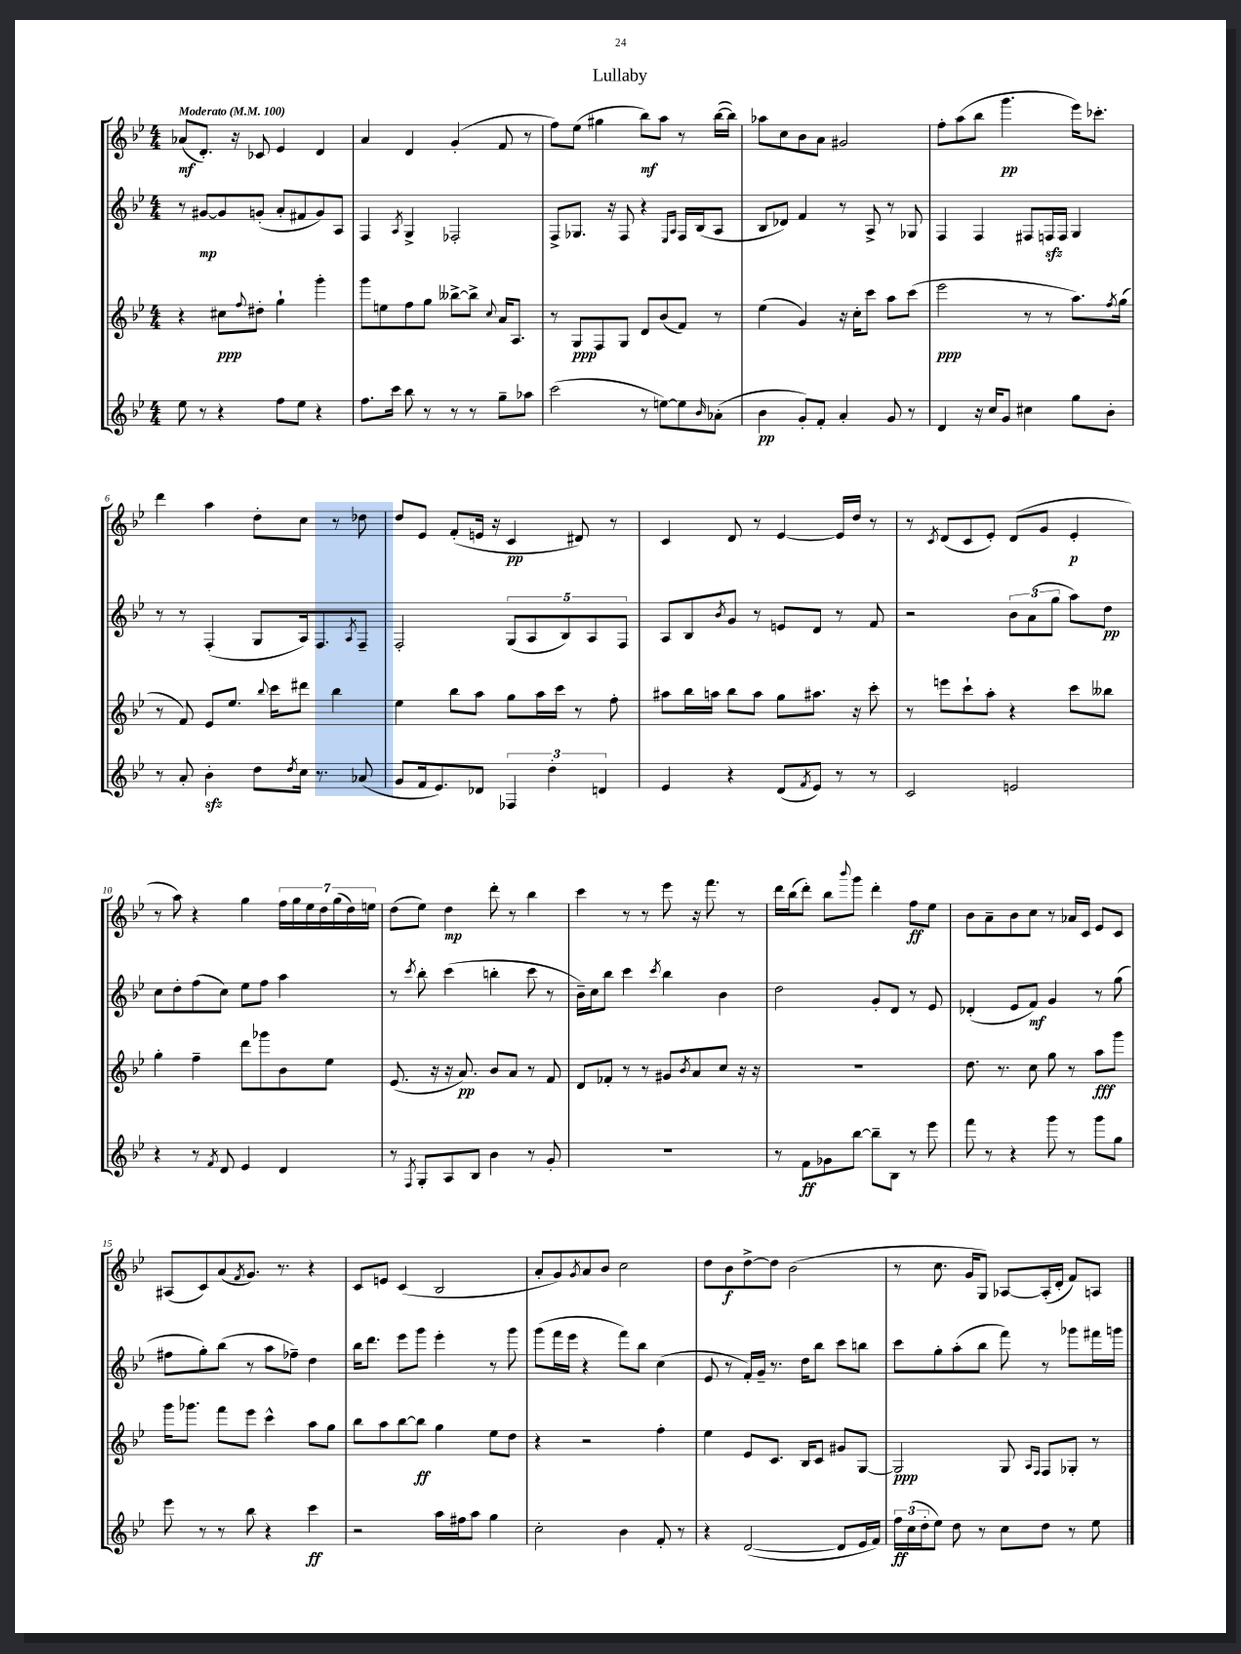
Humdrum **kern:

**kern	**dynam	**kern	**dynam	**kern	**dynam	**kern	**dynam
*part4	*part4	*part3	*part3	*part2	*part2	*part1	*part1
*staff4	*staff4	*staff3	*staff3	*staff2	*staff2	*staff1	*staff1
*clefG2	*	*clefG2	*	*clefG2	*	*clefG2	*
*k[b-e-]	*	*k[b-e-]	*	*k[b-e-]	*	*k[b-e-]	*
*M4/4	*	*M4/4	*	*M4/4	*	*M4/4	*
*MM100	*	*MM100	*	*MM100	*	*MM100	*
=1	=1	=1	=1	=1	=1	=1	=1
!	!	!	!	!	!	!LO:TX:a:B:t=Moderato	!
8ee-\	.	4r	.	8r	.	(8a-X/L	mf
8r	.	.	.	[8g#X/L	mp	8.d'/J)	.
4r	.	8cc#X\L	ppp	8g#/]	.	.	.
.	.	.	.	.	.	16r	.
.	.	8qqff/	.	.	.	.	.
.	.	8dd#X'\J	.	(8gn'/J	.	8c-X/	.
8ff\L	.	4gg`\	.	8a'/L	.	4e-/	.
8ee-\J	.	.	.	8f#X/	.	.	.
4r	.	4ggg'\	.	8g/)	.	4d/	.
.	.	.	.	8A/J	.	.	.
=2	=2	=2	=2	=2	=2	=2	=2
8.ff\L	.	8ggg\L	.	4F/	.	4a/	.
.	.	8een\	.	.	.	.	.
16ccc\Jk	.	.	.	.	.	.	.
.	.	.	.	8qA/	.	.	.
8bb-\	.	8ff\	.	4G^/	.	4d/	.
8r	.	8gg\J	.	.	.	.	.
8r	.	[8bb--X^\L	.	2F-X'/	.	(4g'/	.
8r	.	8bb--^\J]	.	.	.	.	.
.	.	8qqcc/	.	.	.	.	.
8gg~\L	.	16a/KL	.	.	.	8f/	.
.	.	8.A/J	.	.	.	.	.
8aa-X\J	.	.	.	.	.	8r	.
=3	=3	=3	=3	=3	=3	=3	=3
(2ccc\	.	8r	.	8F^/L	.	8ff\L)	.
.	.	8G/L	ppp	8.G-X/J	.	(8ee-\J	.
.	.	8F/	.	.	.	4gg#X\	.
.	.	.	.	16r	.	.	.
.	.	8G/J	.	8F/	.	.	.
8r	.	8d/L	.	4r	.	8bb-\L)	mf
[8een\L)	.	(8b-/	.	.	.	8aa\J	.
.	.	.	.	16qqE-/LL	.	.	.
.	.	.	.	16qqA/JJ	.	.	.
8ee\]	.	8f/J)	.	16F/LL	.	8r	.
.	.	.	.	(16B-/J	.	.	.
16qqb-/	.	.	.	.	.	.	.
(8a-X'\J	.	8r	.	8A/J	.	([16bb-\LL	.
.	.	.	.	.	.	16bb-\JJ])	.
=4	=4	=4	=4	=4	=4	=4	=4
4b-\	pp	(4ee-\	.	8B-/L	.	8aa-X\L	.
.	.	.	.	8d-X/J)	.	8cc\	.
8g'/L)	.	4g/)	.	4f/	.	8b-\	.
8f'/J	.	.	.	.	.	8a\J	.
4a'/	.	16r	.	8r	.	2g#X/	.
.	.	16cc'\KL	.	.	.	.	.
.	.	8ccc\J	.	8A^/	.	.	.
8g/	.	8aa\L	.	8r	.	.	.
8r	.	(8ccc\J	.	8G-X/	.	.	.
=5	=5	=5	=5	=5	=5	=5	=5
4d/	.	2eee-\	ppp	4F/	.	8ff'\L	.
.	.	.	.	.	.	(8aa\	.
16r	.	.	.	4F/	.	8bb-\J	.
16cc/KL	.	.	.	.	.	.	.
8g/J	.	.	.	.	.	4.ggg\	pp
4cc#X\	.	8r	.	8F#X/L	.	.	.
.	.	8r	.	16Fnzz/L	.	.	.
.	.	.	.	16F/JJ	.	.	.
8gg\L	.	8.aa\L)	.	4G/	.	16eee-\KL)	.
.	.	.	.	.	.	8.ccc-X'\J	.
8b-'\J	.	.	.	.	.	.	.
.	.	8qff/	.	.	.	.	.
.	.	(16gg\Jk	.	.	.	.	.
!!LO:LB:g=z
=6	=6	=6	=6	=6	=6	=6	=6
8r	.	8r	.	8r	.	4ddd\	.
8a'/	.	8f/)	.	8r	.	.	.
4b-zz'\	.	8e-/L	.	(4F'/	.	4aa\	.
.	.	8.ee-/J	.	.	.	.	.
8dd\L	.	.	.	8G/L	.	8dd'\L	.
.	.	8qqbb-/	.	.	.	.	.
.	.	16ccc\KL	.	.	.	.	.
8qdd/	.	.	.	.	.	.	.
16cc\Jk	.	8ddd#X\J	.	16A/k)	.	8cc\J	.
8.r	.	.	.	8.F/	.	.	.
.	.	4bb-\	.	.	.	8r	.
.	.	.	.	8qA/	.	.	.
(8a-X/	.	.	.	8F~/J	.	8dd-X\	.
=7	=7	=7	=7	=7	=7	=7	=7
8g/L	.	4ee-\	.	2F'/	.	8dd/L	.
16f/k	.	.	.	.	.	8e-/J	.
8.e-/)	.	.	.	.	.	.	.
.	.	8bb-\L	.	.	.	(8f'/L	.
8d-X/J	.	8aa\J	.	.	.	16en/Jk	.
.	.	.	.	.	.	16r	.
6F-X/	.	8gg\L	.	(10G/L	.	4c/	pp
.	.	.	.	10A/	.	.	.
.	.	16aa\L	.	.	.	.	.
6dd'\	.	.	.	.	.	.	.
.	.	16ccc\JJ	.	.	.	.	.
.	.	.	.	10B-/)	.	.	.
.	.	8r	.	.	.	8d#X/)	.
.	.	.	.	10A/	.	.	.
6dn/	.	.	.	.	.	.	.
.	.	8ff'\	.	.	.	8r	.
.	.	.	.	10F/J	.	.	.
=8	=8	=8	=8	=8	=8	=8	=8
4e-/	.	8aa#X\L	.	8A/L	.	4c/	.
.	.	16bb-\L	.	8B-/	.	.	.
.	.	16aan\JJ	.	.	.	.	.
.	.	.	.	8qb-/	.	.	.
4r	.	8bb-\L	.	8g/J	.	8d/	.
.	.	8aa\J	.	8r	.	8r	.
(8d/L	.	8gg\L	.	8en/L	.	[4e-/	.
8qf/	.	.	.	.	.	.	.
8e-/J)	.	8.aa#X\J	.	8d/J	.	.	.
8r	.	.	.	8r	.	16e-/LL]	.
.	.	16r	.	.	.	16dd/JJ	.
8r	.	8ccc'\	.	8f/	.	8r	.
=9	=9	=9	=9	=9	=9	=9	=9
2c/	.	8r	.	2r	.	8r	.
.	.	.	.	.	.	8qc/	.
.	.	8eeen\L	.	.	.	(8d/L	.
.	.	8ccc`\	.	.	.	8c/	.
.	.	8aa'\J	.	.	.	8e-'/J)	.
2en/	.	4r	.	12b-\L	.	(8d/L	.
.	.	.	.	(12a\	.	.	.
.	.	.	.	.	.	8g/J	.
.	.	.	.	12gg\J	.	.	.
.	.	8ccc\L	.	8aa\L)	.	4e-'/	p
.	.	8bb--X\J	.	8dd\J	pp	.	.
!!LO:LB:g=z
=10	=10	=10	=10	=10	=10	=10	=10
4r	.	4gg'\	.	8cc\L	.	8r	.
.	.	.	.	8dd'\	.	8aa\)	.
8r	.	4ff~\	.	(8ff\	.	4r	.
8qf/	.	.	.	.	.	.	.
8d/	.	.	.	8cc\J)	.	.	.
4e-/	.	8ddd\L	.	8ee-\L	.	4gg\	.
.	.	8ggg-X\	.	8ff\J	.	.	.
4d/	.	8b-\	.	4aa\	.	28ff\LL	.
.	.	.	.	.	.	28gg\	.
.	.	.	.	.	.	28ee-\	.
.	.	.	.	.	.	28dd\	.
.	.	8ee-\J	.	.	.	.	.
.	.	.	.	.	.	(28gg\	.
.	.	.	.	.	.	28dd\)	.
.	.	.	.	.	.	28een\JJ	.
=11	=11	=11	=11	=11	=11	=11	=11
8r	.	(8.e-/	.	8r	.	(8dd\L	.
8qF/	.	.	.	8qccc/	.	.	.
8G'/L	.	.	.	8bb-'\	.	8ee-\J)	.
.	.	16r	.	.	.	.	.
8A/	.	16r	.	(4ccc\	.	4dd\	mp
.	.	8.a/)	pp	.	.	.	.
8B-/J	.	.	.	.	.	.	.
4b-\	.	8b-/L	.	4bbn'\	.	8ddd'\	.
.	.	8a/J	.	.	.	8r	.
8r	.	8r	.	8ccc\	.	4bb-\	.
8g'/	.	8f/	.	8r	.	.	.
=12	=12	=12	=12	=12	=12	=12	=12
1r	.	8d/L	.	16b-~\LL)	.	4ccc\	.
.	.	.	.	16cc\J	.	.	.
.	.	8f-X'/J	.	8bb-\J	.	.	.
.	.	8r	.	4ccc\	.	8r	.
.	.	8r	.	.	.	8r	.
.	.	.	.	8qccc/	.	.	.
.	.	8g#X/L	.	4bb-\	.	8eee-\	.
.	.	8qb-/	.	.	.	.	.
.	.	8a/	.	.	.	16r	.
.	.	.	.	.	.	8.fff\	.
.	.	8cc/J	.	4b-\	.	.	.
.	.	16r	.	.	.	8r	.
.	.	16r	.	.	.	.	.
=13	=13	=13	=13	=13	=13	=13	=13
8r	.	1r	.	2dd\	.	16ddd\LL	.
.	.	.	.	.	.	(16bb-\J	.
8f\L	ff	.	.	.	.	8ddd'\J)	.
8g-X\	.	.	.	.	.	8bb-\L	.
.	.	.	.	.	.	8qqbbb-/	.
[8bb-\J	.	.	.	.	.	8ggg\J	.
8bb-~\L]	.	.	.	8g'/L	.	4ddd'\	.
8B-\J	.	.	.	8d/J	.	.	.
8r	.	.	.	8r	.	8ff\L	ff
8eee-\	.	.	.	8e-/	.	8ee-\J	.
=14	=14	=14	=14	=14	=14	=14	=14
8fff\	.	8.dd\	.	(4d-X'/	.	8b-\L	.
8r	.	.	.	.	.	8a~\	.
.	.	8.r	.	.	.	.	.
4r	.	.	.	8e-/L	.	8b-\	.
.	.	8cc\	.	8f/J)	mf	8cc\J	.
8ggg\	.	8gg\	.	4g/	.	8r	.
8r	.	8r	.	.	.	16a-X/LL	.
.	.	.	.	.	.	16c/JJ	.
8ggg\L	.	8aa\L	fff	8r	.	8e-/L	.
8gg\J	.	8ggg\J	.	(8gg\	.	8c/J	.
!!LO:LB:g=z
=15	=15	=15	=15	=15	=15	=15	=15
8eee-\	.	16ggg\KL	.	8ff#X\L	.	(8A#X/L	.
.	.	8.ggg-X\J	.	.	.	.	.
8r	.	.	.	8gg'\)	.	8c/)	.
8r	.	8fff\L	.	(8bb-\J	.	(8a/	.
.	.	.	.	.	.	8qf/	.
8bb-\	.	8eee-\J	.	8r	.	8.g/J)	.
4r	.	4ccc^^\	.	8aa\L	.	.	.
.	.	.	.	.	.	8.r	.
.	.	.	.	8ff-X~\J)	.	.	.
4ccc\	ff	8aa\L	.	4dd\	.	4r	.
.	.	8gg\J	.	.	.	.	.
=16	=16	=16	=16	=16	=16	=16	=16
2r	.	8bb-\L	.	16bb-\KL	.	8c/L	.
.	.	.	.	8.ddd\J	.	.	.
.	.	8aa\	.	.	.	8en/J	.
.	.	[8bb-\	.	8eee-\L	.	(4c/	.
.	.	8bb-\J]	ff	8ggg\J	.	.	.
16aa\LL	.	4gg\	.	4eee-'\	.	2B-/	.
16ff#X\J	.	.	.	.	.	.	.
8aa\J	.	.	.	.	.	.	.
4gg\	.	8ee-\L	.	8r	.	.	.
.	.	8dd\J	.	8ggg\	.	.	.
=17	=17	=17	=17	=17	=17	=17	=17
2cc'\	.	4r	.	(8ggg\L	.	8a'/L	.
.	.	.	.	16fff\L	.	8g/)	.
.	.	.	.	16eee-\JJ	.	.	.
.	.	.	.	.	.	8qg/	.
.	.	2r	.	4r	.	8a/	.
.	.	.	.	.	.	8b-/J	.
4b-\	.	.	.	8fff\L)	.	2cc\	.
.	.	.	.	8bb-\J	.	.	.
8f'/	.	4ff'\	.	(4cc\	.	.	.
8r	.	.	.	.	.	.	.
=18	=18	=18	=18	=18	=18	=18	=18
4r	.	4ee-\	.	8e-/	.	8dd\L	.
.	.	.	.	8r	.	8b-\	f
([2d/	.	8e-/L	.	16f'/LL)	.	[8dd^\	.
.	.	.	.	16g~/JJ	.	.	.
.	.	8.c/J	.	8.r	.	8dd\J]	.
.	.	.	.	.	.	(2b-\	.
.	.	16B-/KL	.	16dd\KL	.	.	.
.	.	8c/J	.	8bb-\J	.	.	.
8d/L]	.	8g#X/L	.	8ccc\L	.	.	.
16e-/L	.	[8G/J	.	8bbn\J	.	.	.
16f/JJ)	.	.	.	.	.	.	.
=19	=19	=19	=19	=19	=19	=19	=19
24ff\LL	ff	2G/]	ppp	8ccc\L	.	8r	.
(24cc\	.	.	.	.	.	.	.
24dd'\J	.	.	.	.	.	.	.
8ee-\J)	.	.	.	8gg'\	.	8.cc\	.
8dd\	.	.	.	(8aa'\	.	.	.
.	.	.	.	.	.	16g/KL	.
8r	.	.	.	8bb-\J	.	8G/J)	.
8cc\L	.	8G/	.	8fff\)	.	[8A-X/L	.
.	.	16qqA/LL	.	.	.	.	.
.	.	16qqF/JJ	.	.	.	.	.
8dd\J	.	8F/L	.	8r	.	(16A-'/L]	.
.	.	.	.	.	.	16d'/JJ	.
8r	.	8G-X'/J	.	8ggg-X\L	.	8f/L)	.
8ee-\	.	8r	.	16fff#X\L	.	8An/J	.
.	.	.	.	16gggn\JJ	.	.	.
==	==	==	==	==	==	==	==
*-	*-	*-	*-	*-	*-	*-	*-
